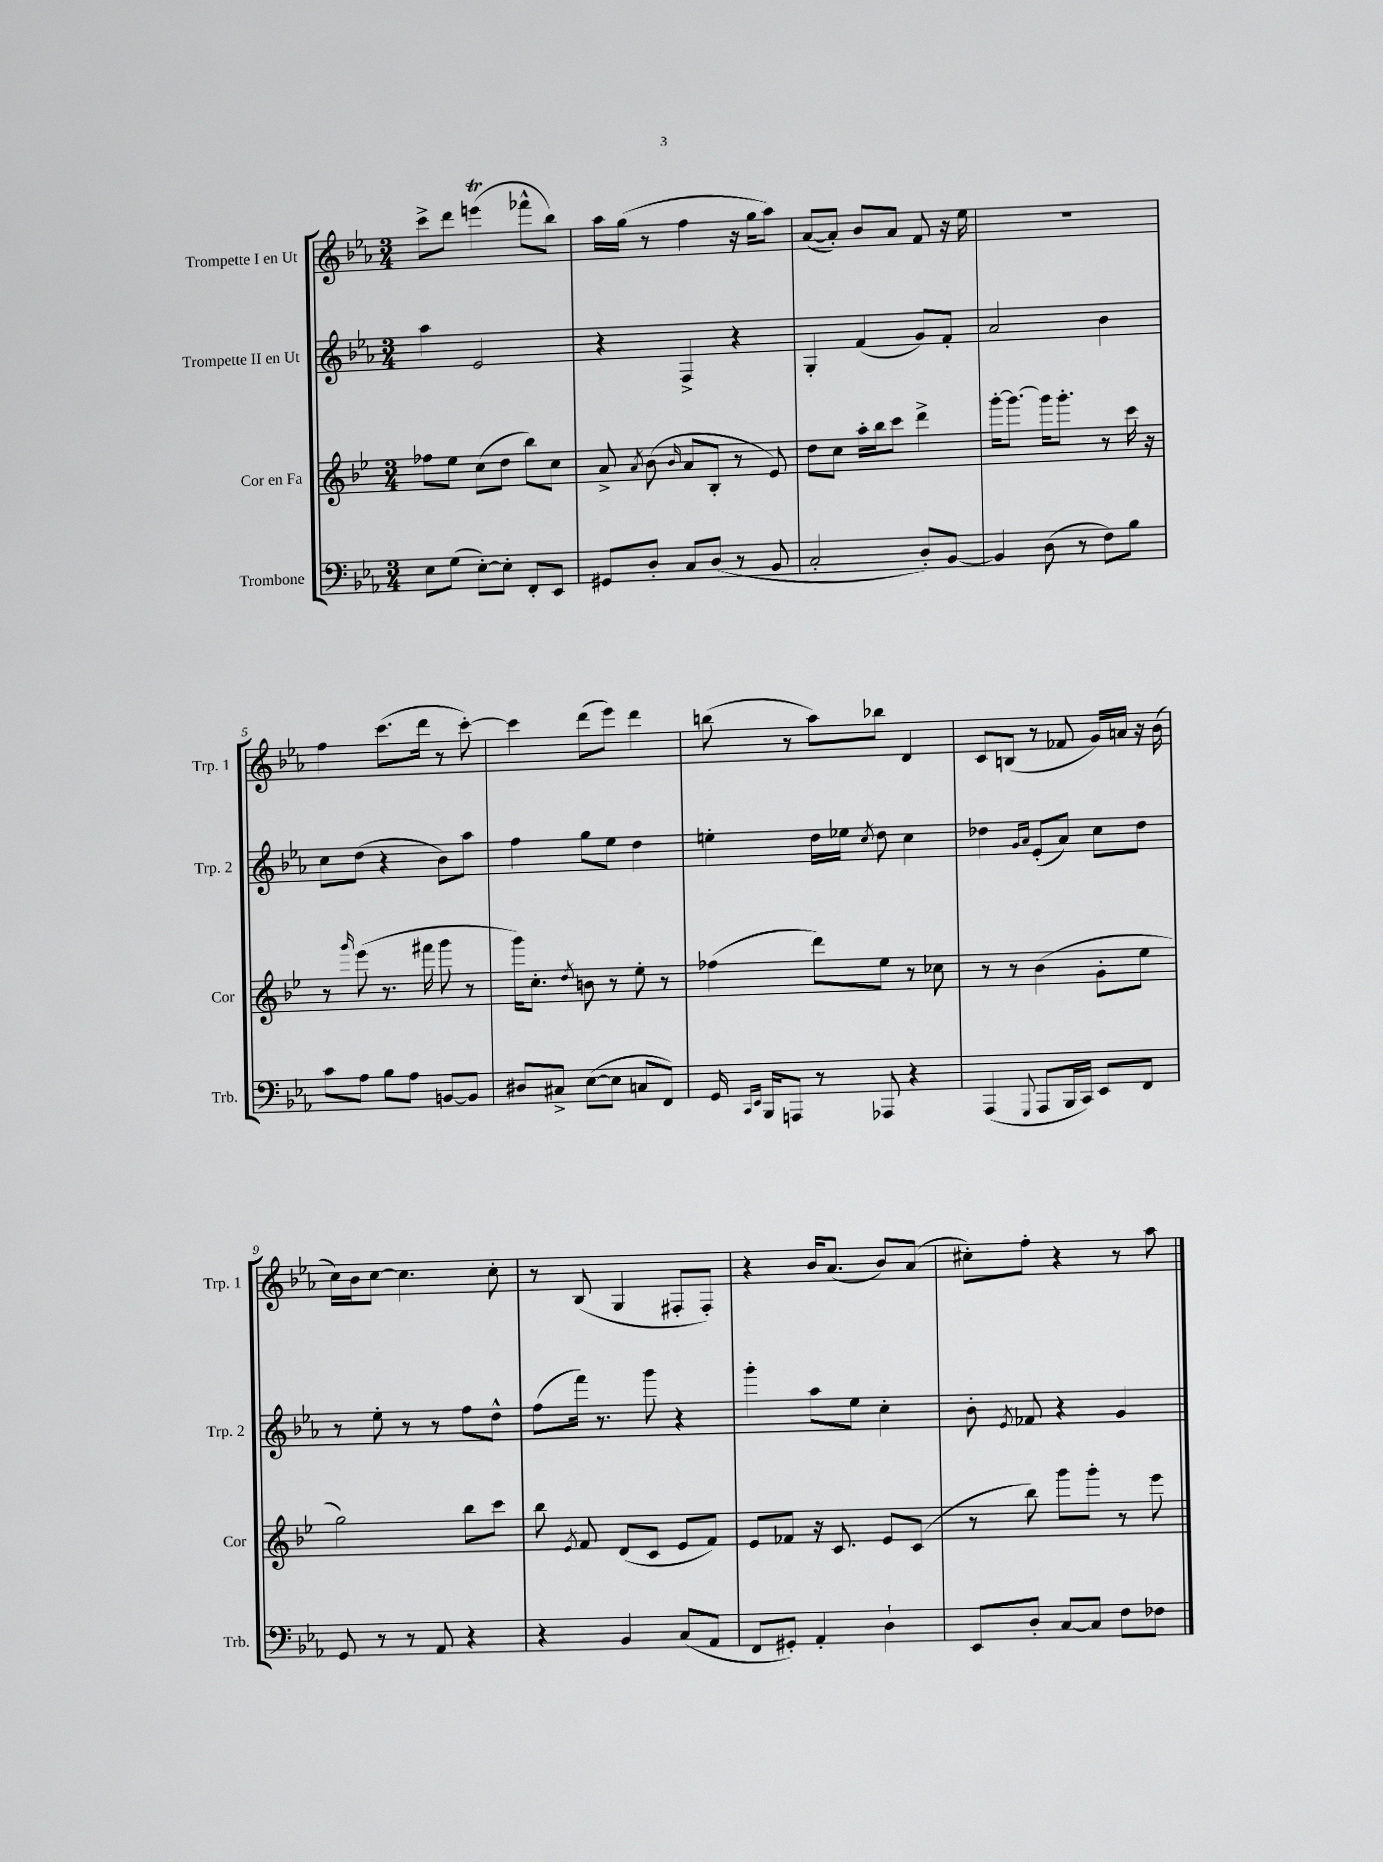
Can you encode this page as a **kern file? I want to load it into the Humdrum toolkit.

**kern	**kern	**kern	**kern
*staff4	*staff3	*staff2	*staff1
*clefF4	*clefG2	*clefG2	*clefG2
*k[b-e-a-]	*k[b-e-]	*k[b-e-a-]	*k[b-e-a-]
*M3/4	*M3/4	*M3/4	*M3/4
8E-\L	8ff-\L	4aa-\	8ccc^\L
(8G\J	8ee-\J	.	8ddd\J
[8E-'\L)	(8cc\L	2e-/	(4eee\
8E-'\]J	8dd\J	.	.
8FF'/L	8bb-\L)	.	8fff-^^\L
8EE-/J	8cc\J	.	8bb-\J)
=	=	=	=
8GG#/L	8a^/	4r	16aa-\LL
.	.	.	(16gg\JJ
.	8qa/	.	.
8D'/J	(8b-\	.	8r
.	16qqb-/	.	.
8C/L	8a/L	4F^/	4ff\
(8D/J	8B-'/J	.	.
8r	8r	4r	16r
.	.	.	16gg\LK
8BB-/	8e-/)	.	8aa-\J)
=	=	=	=
2C'/	8dd\L	4G'/	([8a-/L
.	8cc\J	.	8a-'/]J)
.	16aa'\LL	(4f/	8b-/L
.	16bb-\J	.	.
.	8ccc\J	.	8a-/J
8D'/L)	4ddd^\	8g/L)	8f/
[8BB-/J	.	8f'/J	16r
.	.	.	16ee-\
=	=	=	=
4BB-/]	[16ggg'\LK	2a-/	2.r
.	8.ggg\_J	.	.
(8D\	16ggg\]LK	.	.
.	8.ggg'\J	.	.
8r	.	.	.
8F\L)	8r	4b-\	.
8B-\J	16ccc\	.	.
.	16r	.	.
=	=	=	=
8c\L	8r	8cc\L	4ff\
.	16qqggg/	.	.
8A-\J	(8eee-\	(8dd\J	.
8B-\L	8.r	4r	(8.ccc\L
8A-\J	.	.	.
.	16fff#\	.	16ddd\Jk
[8BB/L	8ggg\	8b-\L)	8r
8BB/]J	8r	8aa-\J	[8ccc'\)
=	=	=	=
8D#/L	16ggg\LK)	4ff\	4ccc\]
.	8.cc'\J	.	.
8C#^/J	.	.	.
.	8qdd/	.	.
([8E-\L	8b\	8gg\L	(8ddd\L
8E-\]J	8r	8ee-\J	8eee-\J)
8C/L	8ee-'\	4dd\	4ddd\
8FF/J)	8r	.	.
=	=	=	=
16GG/	(4ff-\	4ee'\	(8bb\
16qqCC/LL	.	.	.
16qqEE-/JJ	.	.	.
16BBB-/LK	.	.	.
8AAA/J	.	.	8r
8r	8ddd\L)	16dd\LL	8aa-\L)
.	.	16ee-\JJ	.
.	.	8qcc/	.
8AAA-/	8ee-\J	8dd\	8bb-\J
4r	8r	4cc\	4d/
.	8cc-\	.	.
=	=	=	=
(4AAA-/	8r	4dd-\	8c/L
.	8r	.	(8B/J
.	.	16qqg/LL	.
8qqGGG/	.	16qqa-/JJ	.
8AAA-/L	(4b-\	(8e-'/L	8r
16BBB-/L	.	8a-/J)	8f-/
16CC/JJ)	.	.	.
8EE-/L	8g'\L	8cc\L	16g/LL)
.	.	.	16a/JJ
8FF/J	8ee-\J	8dd-\J	16r
.	.	.	(16b-\
=	=	=	=
8GG/	2gg\)	8r	16cc\LL)
.	.	.	16b-\J
8r	.	8ee-'\	[8cc\J
8r	.	8r	4.cc\]
8AA-/	.	8r	.
4r	8bb-\L	8ff\L	.
.	8ccc\J	8dd^^\J	8cc'\
=	=	=	=
4r	8bb-\	(8ff\L	8r
.	8qe-/	.	.
.	8f/	16fff\Jk)	(8B-/
.	.	8.r	.
4BB-/	(8d/L	.	4G/
.	8c/J	8ggg\	.
(8C/L	8e-/L	4r	8F#'/L
8AA-/J	8f/J)	.	8F#'/J)
=	=	=	=
8FF/L	8e-/L	4ggg'\	4r
8GG#'/J)	8f-/J	.	.
4AA-'/	16r	8aa-\L	16b-/LK
.	8.c/	.	(8.a-/J
.	.	8ee-\J	.
4D`\	8e-/L	4cc'\	8b-/L)
.	(8c/J	.	(8a-/J
=	=	=	=
8EE-/L	8r	8b-'\	8cc#'\L)
.	.	8qe-/	.
8D'/J	8bb-\)	8f-/	8ff'\J
[8C/L	8ggg\L	4r	4r
8C/]J	8ggg'\J	.	.
8F\L	8r	4g/	8r
8F-\J	8eee-\	.	8aa-\
==	==	==	==
*-	*-	*-	*-
